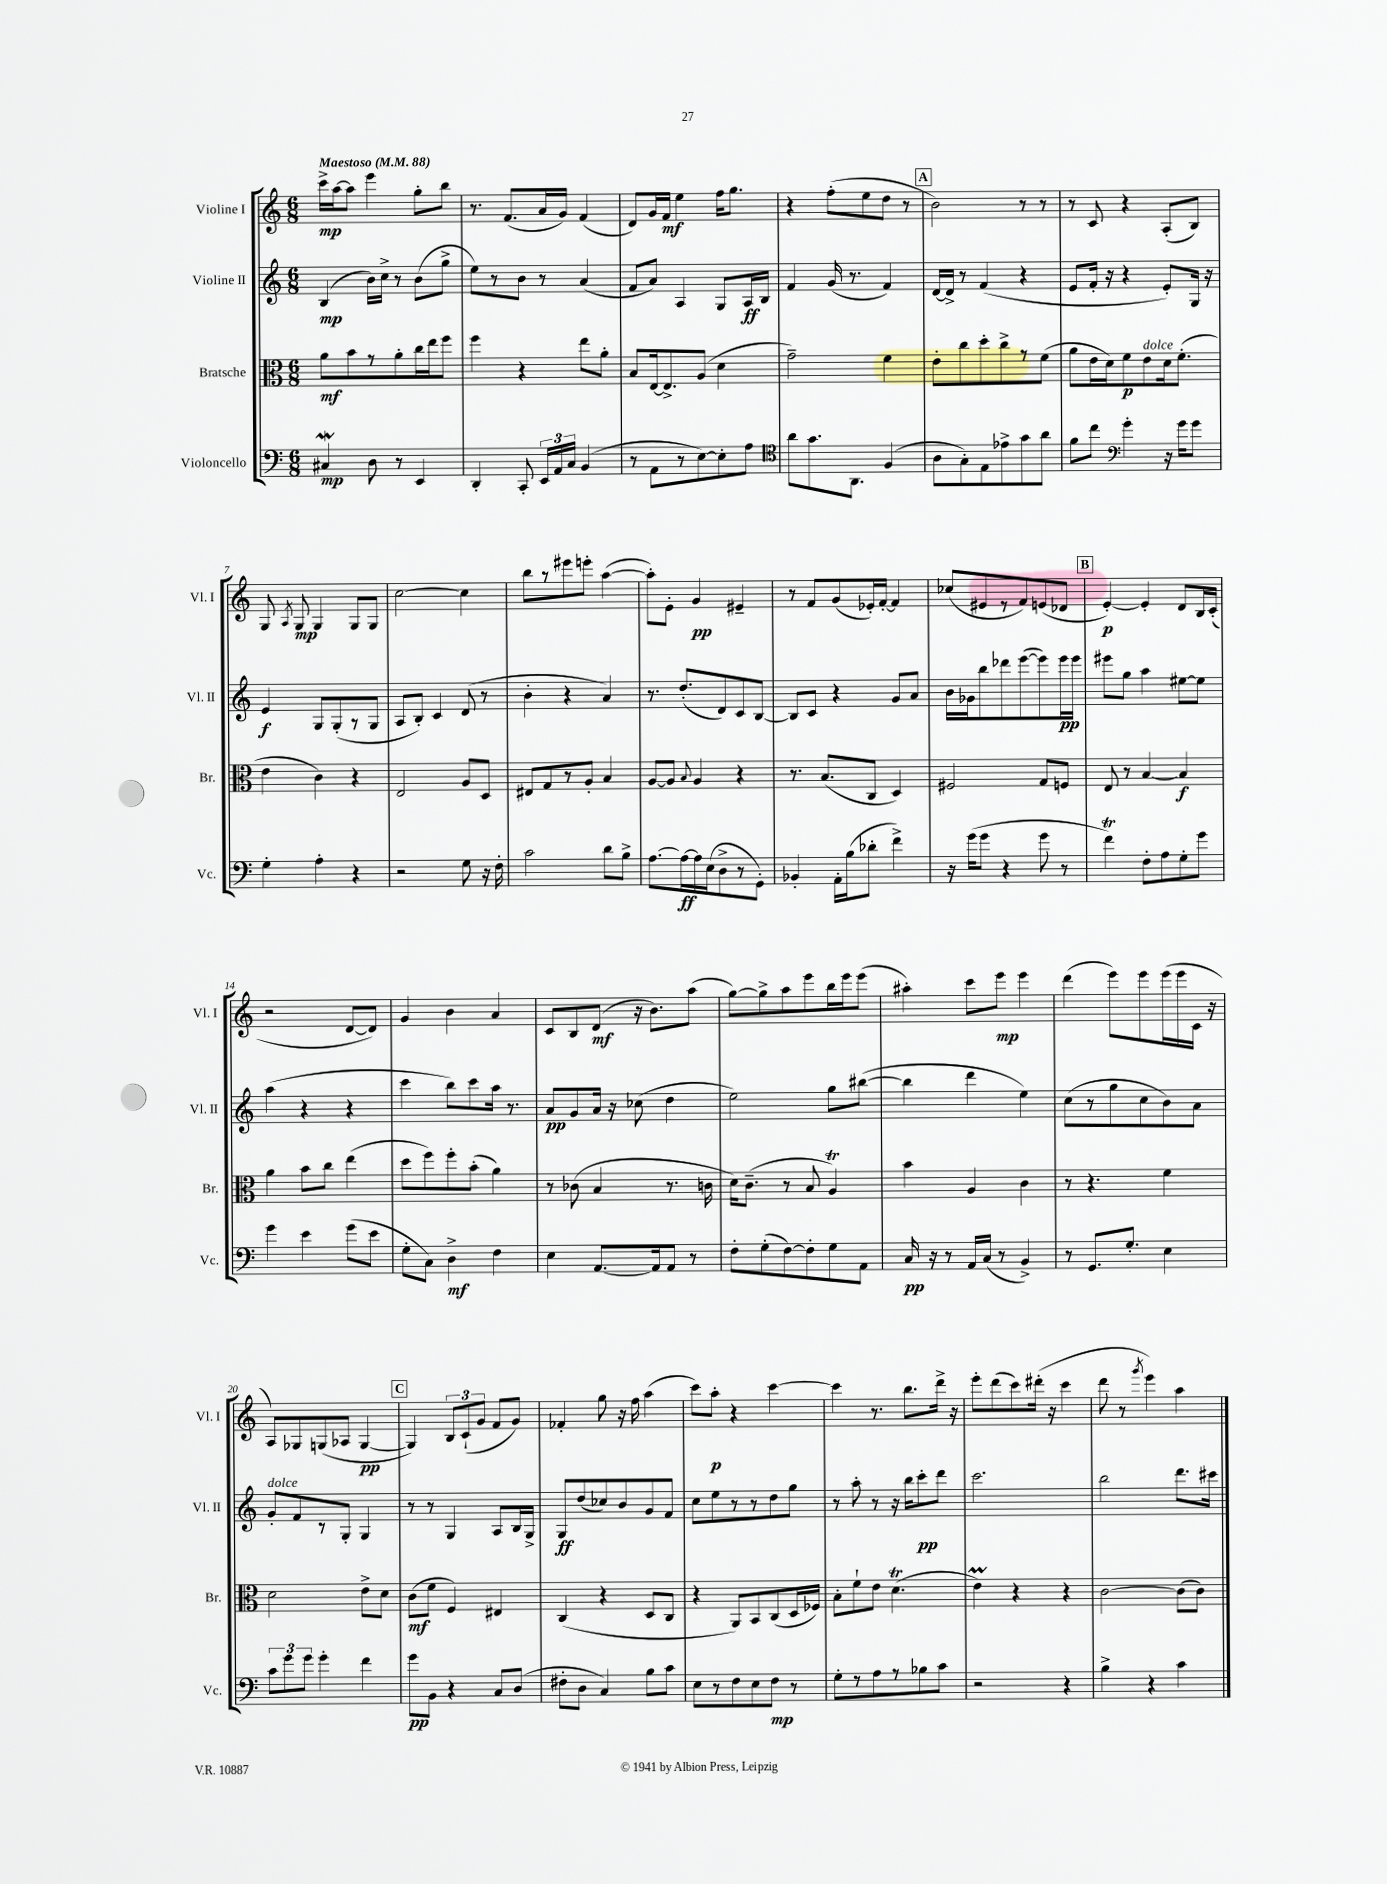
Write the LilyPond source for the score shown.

<<
\new StaffGroup <<
\new Staff = "s0" \with { instrumentName = "Violine I" shortInstrumentName = "Vl. I" } {
    \clef treble \key c \major \numericTimeSignature \time 6/8 \tempo "Maestoso" 4 = 88
    \autoBeamOff c'''16[->\mp a''16~ a''8] e'''4 g''8[-. b''8] |
    r8. f'8.[( a'16 g'16]) f'4( |
    d'8[) g'16 f'16]\mf e''4 f''16[ g''8.] |
    r4 f''8[-.( e''8 d''8] r8 |
    \mark \markup { \box "A" } b'2) r8 r8 |
    r8 c'8 r4 a8[-.( b8]) |
    g8 \acciaccatura { a8 } g8\mp g4 g8[ g8] |
    c''2~ c''4 |
    b''8[ r8 eis'''8 e'''8]-. a''4~( |
    a''8[-.) e'8]-. g'4\pp eis'4-- |
    r8 f'8[ g'8( ees'16-.) f'16]~-. f'4 |
    ces''8[( eis'8 r8 f'8) e'8( des'8] |
    \mark \markup { \box "B" } e'4~-.\p) e'4-. d'8[ b16 c'16]-.( |
    r2 d'8[~ d'8]) |
    g'4 b'4 a'4 |
    c'8[ b8 d'8]\mf( r16 b'8.[) a''8]( |
    g''8[~) g''8-> a''8 e'''8 b''16 e'''16 e'''8]( |
    ais''4-.) c'''8[ e'''8]\mp e'''4 |
    d'''4( e'''8[) e'''8 e'''16( e'''16 c'16] r16 |
    a8[) ges8 g8( aes8] g4~\pp |
    \mark \markup { \box "C" } g4) \tuplet 3/2 { b8[ c'8-!( g'8] } f'8[ g'8]) |
    fes'4-. g''8 r16 f''16 a''4( |
    c'''8[) a''8]-.\p r4 c'''4~ |
    c'''4 r8. b''8.[ d'''16]-> r16 |
    e'''8[-. d'''8( c'''8) dis'''16]-.( r16 c'''4 |
    d'''8 r8 \acciaccatura { g'''8 } e'''4) a''4 \bar "|." |
}
\new Staff = "s1" \with { instrumentName = "Violine II" shortInstrumentName = "Vl. II" } {
    \clef treble \key c \major \numericTimeSignature \time 6/8
    \autoBeamOff b4\mp( b'16[) c''16]-> r8 b'8[( g''8]-> |
    e''8[) r8 b'8] r8 a'4( |
    f'8[ a'8]) a4 g8[ a16\ff b16] |
    f'4 g'16( r8. f'4) |
    \mark \markup { \box "A" } d'16[~ d'16]-> r8 f'4( r4 |
    e'8[ f'16]-. r16 r4 e'8[-.) g16] r16 |
    e'4\f g8[ g8-.( r8 g8] |
    a8[ b8]-.) c'4 d'8( r8 |
    b'4-. r4 a'4) |
    r8. d''8.[-.( d'8) c'8 b8]~ |
    b8[ c'8] r4 g'8[ a'8] |
    b'16[ ges'16 b''8 des'''8 e'''8~( e'''8) e'''16\pp e'''16] |
    \mark \markup { \box "B" } eis'''8[ g''8] a''4 eis''8[~ eis''8] |
    a''4( r4 r4 |
    c'''4 b''8[) c'''8 a''16] r8. |
    a'8[\pp g'8 a'16] r16 ces''8( d''4 |
    e''2) g''8[ bis''8]~( |
    bis''4 d'''4 e''4) |
    c''8[( r8 g''8 c''8 b'8) a'8] |
    g'8[-.^\markup { \italic "dolce" } f'8 r8 g8]-. g4 |
    \mark \markup { \box "C" } r8 r8 g4 a8[ b16 g16]-> |
    g8[\ff d''8( ces''8) b'8 g'8 f'8] |
    c''8[ e''8 r8 r8 d''8 g''8] |
    r8 a''8-. r8 r16 b''16[ c'''8-.\pp d'''8] |
    c'''2. |
    b''2 d'''8.[ cis'''16] \bar "|." |
}
\new Staff = "s2" \with { instrumentName = "Bratsche" shortInstrumentName = "Br." } {
    \clef alto \key c \major \numericTimeSignature \time 6/8
    \autoBeamOff a'8[\mf b'8 r8 a'8-. c''16 e''16 f''8] |
    f''4 r4 e''8[ a'8]-. |
    b8[ e16~ e8.-> a8]( d'4 |
    g'2--) f'4 |
    \mark \markup { \box "A" } e'8[-. c''8 d''8-. c''8-> r8 f'8]( |
    a'8[ e'16 d'16) f'8\p e'8^\markup { \italic "dolce" } d'16 f'8.]-.( |
    e'4 c'4) r4 |
    e2 a8[ d8] |
    eis8[ g8 r8 a8]-. b4 |
    a8[~ a8] \appoggiatura { b8 } a4 r4 |
    r8. b8.[( c8] d4) |
    fis2 g8[ f8] |
    \mark \markup { \box "B" } e8 r8 b4~ b4\f |
    a'4 b'8[ c''8] e''4( |
    d''8[ f''8) f''8-. b'8]-.( a'4) |
    r8 ces'8( b4 r8. c'16 |
    d'16[) c'8.]--( r8 b8 a4\trill) |
    b'4 a4 c'4 |
    r8 r4. f'4 |
    d'2 e'8[-> d'8] |
    \mark \markup { \box "C" } c'8[\mf( f'8] f4) eis4 |
    c4( r4 d8[ c8] |
    r4 a,8[) b,8 c8( d16 fes16]) |
    b8[-. f'8-! e'8] d'4.\trill( |
    e'4\prall) r4 r4 |
    c'2~ c'8[( c'8]) \bar "|." |
}
\new Staff = "s3" \with { instrumentName = "Violoncello" shortInstrumentName = "Vc." } {
    \clef bass \key c \major \numericTimeSignature \time 6/8
    \autoBeamOff cis4\mordent\mp d8 r8 e,4 |
    d,4-. c,8-. \tuplet 3/2 { e,16[ a,16 c16] } b,4( |
    r8 a,8[ r8 e8~) e8-. a8] |
    \clef tenor a'8[ g'8. a,8.] f4( |
    \mark \markup { \box "A" } a8[ g8-.) e8 ees'8-> g'8 a'8] |
    f'8[ c''8] \clef bass g'4-. r16 g'16[ g'8] |
    g4-. a4-. r4 |
    r2 g8 r16 f16-. |
    c'2 d'8[ b8]-> |
    a8.[~ a16~\ff a16 e16( d8-> r8 g,8]-.) |
    bes,4-. a,16[-. b16( des'8]-. f'4->) |
    r16 g'16[( g'8] r4 g'8 r8 |
    \mark \markup { \box "B" } f'4\trill) f8[-. a8 g8-. g'8] |
    g'4 e'4 g'8[( e'8] |
    g8[-. c8]) d4->\mf f4 |
    e4 a,8.[~ a,16 a,8] r8 |
    f8[-. g8-.( f8~) f8-. g8 a,8] |
    c16\pp r16 r8 a,16[ c16]( r8 b,4->) |
    r8 g,8.[ g8.]-. e4 |
    \tuplet 3/2 { c'8[ g'8 g'8] } g'4-. f'4 |
    \mark \markup { \box "C" } g'8[\pp b,8] r4 c8[ d8]( |
    fis8[-. d8] c4) b8[ c'8] |
    e8[ r8 f8 e8 f8]\mp r8 |
    g8[-. r8 a8 r8 bes8 c'8] |
    r2 r4 |
    b4-> r4 c'4 \bar "|." |
}
>>
>>
